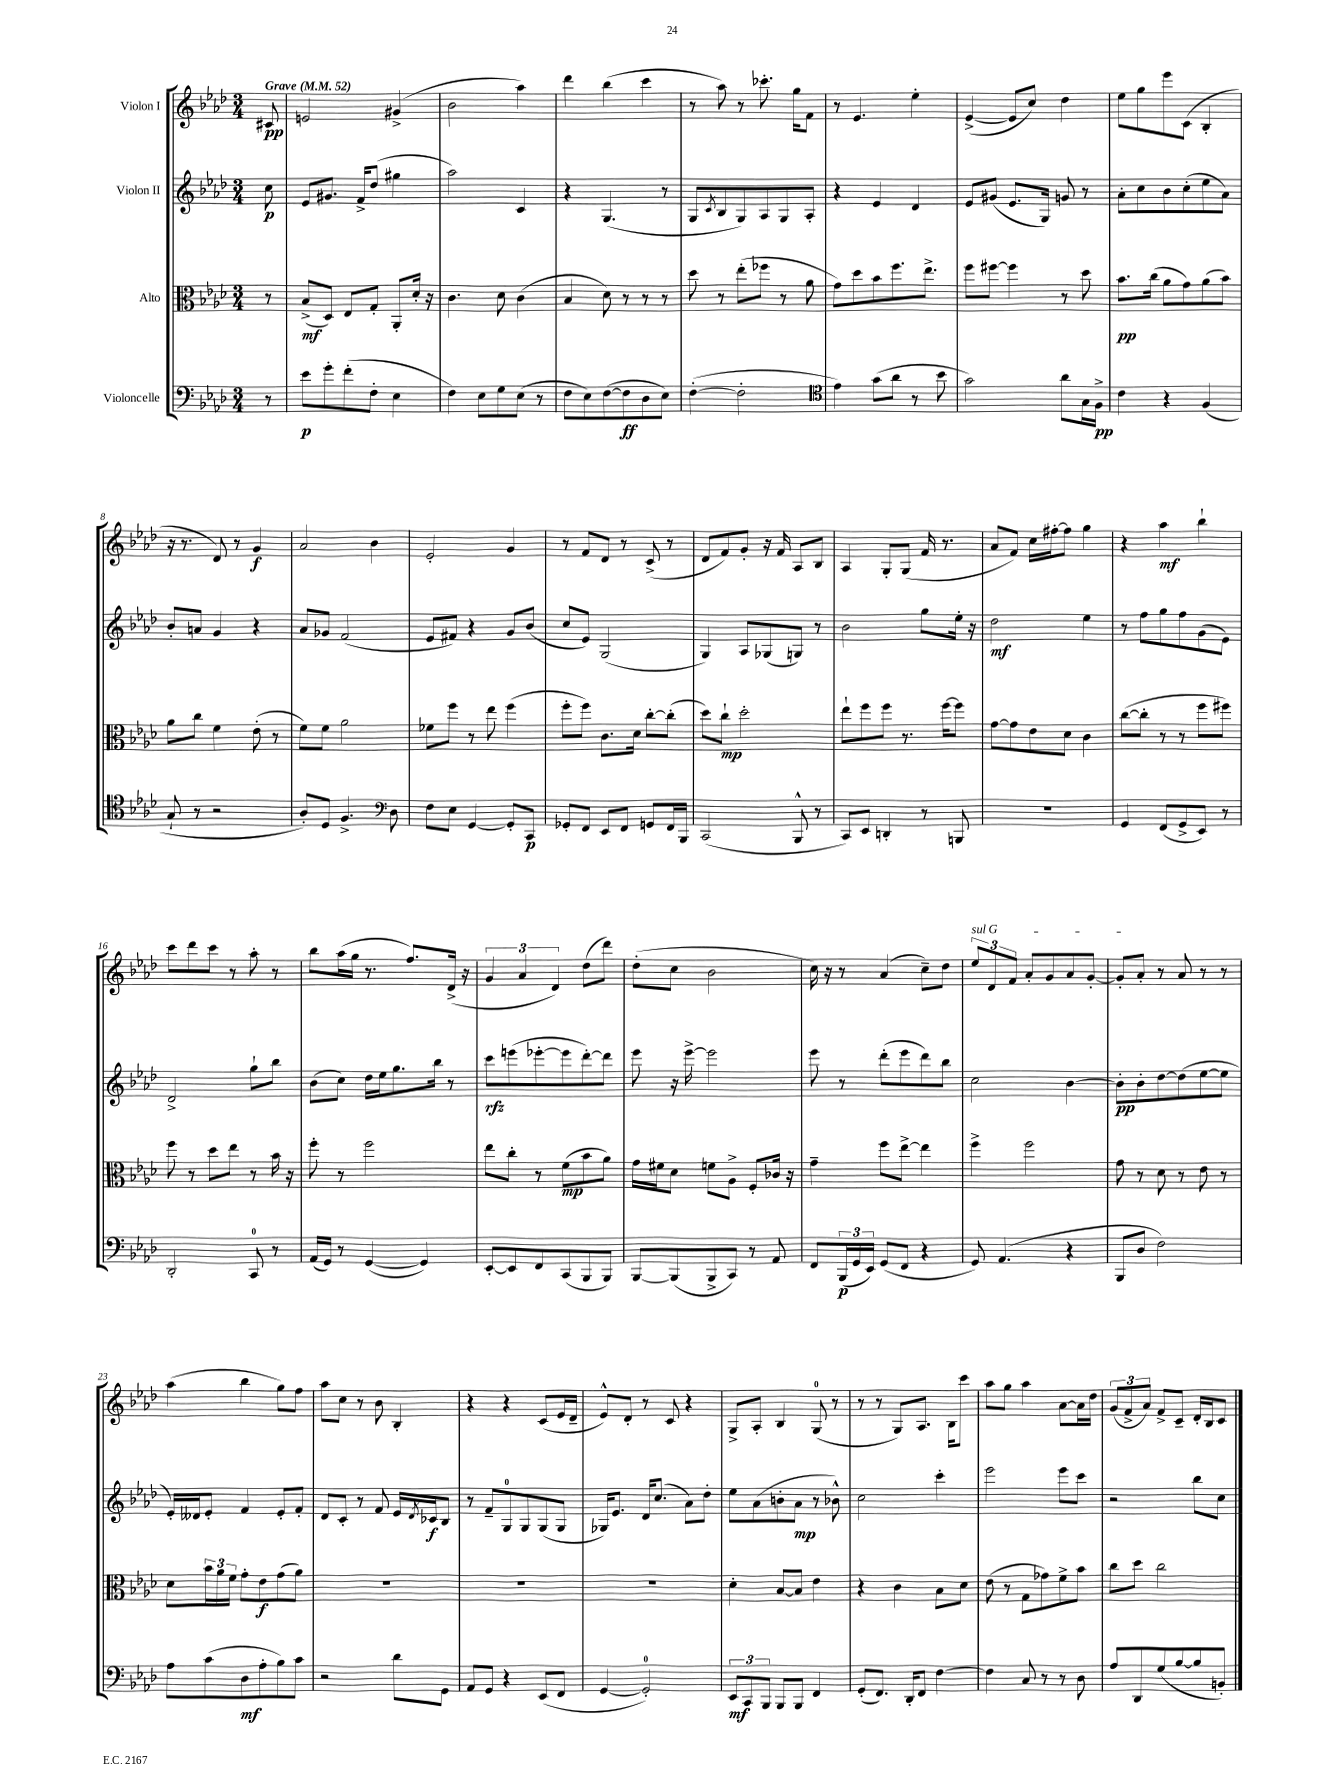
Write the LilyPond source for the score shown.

<<
\new StaffGroup <<
\new Staff = "s0" \with { instrumentName = "Violon I" } {
    \clef treble \key aes \major \numericTimeSignature \time 3/4 \partial 8 \tempo "Grave" 4 = 52
    cis'8\pp |
    e'2 gis'4->( |
    bes'2 aes''4) |
    des'''4 bes''4( c'''4 |
    r8 aes''8) r8 ces'''8.-. g''16 f'8 |
    r8 ees'4. ees''4-. |
    ees'4~->( ees'8 c''8) des''4 |
    ees''8 g''8 ees'''8 c'8( bes4-. |
    r16 r8. des'8) r8 g'4\f |
    aes'2 bes'4 |
    ees'2-. g'4 |
    r8 f'8 des'8 r8 c'8->( r8 |
    des'8 f'8) g'8-. r16 f'16 aes8 bes8 |
    aes4 g8-. g8( f'16 r8. |
    aes'8 f'8) c''16 fis''16~-. fis''8 g''4 |
    r4 aes''4\mf bes''4-! |
    c'''8 des'''8 c'''8 r8 aes''8-. r8 |
    bes''8 aes''16( g''16 r8. f''8.) des'16->( r16 |
    \tuplet 3/2 { g'4 aes'4 des'4) } des''8( des'''8) |
    des''8-.( c''8 bes'2 |
    c''16) r16 r8 aes'4( c''8--) des''8 |
    \tuplet 3/2 { \once \override TextSpanner.bound-details.left.text = \markup { \italic "sul G" } ees''8\startTextSpan des'8 f'8 } aes'8-. g'8 aes'8 g'8~-. |
    g'8-. aes'8-.\stopTextSpan r8 aes'8 r8 r8 |
    aes''4( bes''4 g''8) f''8 |
    aes''8 c''8 r8 bes'8 bes4-. |
    r4 r4 c'8( ees'16 des'16-- |
    ees'8-^) des'8-. r8 c'8 r4 |
    g8-> aes8-. bes4 g8-0( r8 |
    r8 r8 g8) aes8. bes16 c'''8 |
    aes''8 g''8 aes''4 aes'8~ aes'16 des''16 |
    \tuplet 3/2 { g'8( f'8-> aes'8) } f'8-> c'8-- des'16-. bes16 c'8 \bar "|." |
}
\new Staff = "s1" \with { instrumentName = "Violon II" } {
    \clef treble \key aes \major \numericTimeSignature \time 3/4 \partial 8
    c''8\p |
    ees'8 gis'8. f'16-> des''8( gis''4 |
    aes''2) c'4 |
    r4 g4.( r8 |
    g8 \acciaccatura { c'8 } bes8 g8) aes8 g8 aes8-. |
    r4 ees'4 des'4 |
    ees'8 gis'8( ees'8. g16) g'8 r8 |
    aes'8-. c''8 bes'8 c''8-.( ees''8 aes'8) |
    bes'8-. a'8 g'4 r4 |
    aes'8 ges'8 f'2( |
    ees'8 fis'8) r4 g'8 bes'8( |
    c''8 ees'8) g2( |
    g4) aes8 ges8( g8) r8 |
    bes'2 g''8 ees''16-. r16 |
    des''2\mf ees''4 |
    r8 f''8 g''8 f''8 g'8( ees'8) |
    des'2-> g''8-! bes''8 |
    bes'8( c''8) des''16 ees''16 g''8. bes''16 r8 |
    c'''8\rfz e'''8( ees'''8~-. ees'''8 des'''8~-.) des'''8 |
    ees'''8 r16 ees'''16~-> ees'''2 |
    ees'''8 r8 des'''8-.( ees'''8 des'''8) bes''8 |
    c''2 bes'4~ |
    bes'8-.\pp bes'8-. des''8~ des''8( ees''8~ ees''8 |
    ees'16-.) deses'16 ees'8-. f'4 ees'8-. f'8-. |
    des'8 c'8-. r8 f'8 ees'16 \acciaccatura { des'8 } ces'16\f bes8 |
    r8 f'8-- g8-0 g8 g8( g8 |
    ges16) ees'8. des'16 c''8.( aes'8) des''8-. |
    ees''8 aes'8( b'8-. aes'8\mp r8 bes'8-^) |
    c''2 c'''4-. |
    ees'''2 ees'''8 c'''8 |
    r2 bes''8 c''8 \bar "|." |
}
\new Staff = "s2" \with { instrumentName = "Alto" } {
    \clef alto \key aes \major \numericTimeSignature \time 3/4 \partial 8
    r8 |
    bes8->\mf( des8) ees8 g8-. aes,8-. des'16-. r16 |
    c'4. des'8 c'4( |
    bes4 des'8) r8 r8 r8 |
    des''8 r8 ees''8-.( fes''8 r8 aes'8 |
    g'8) des''8 bes'8 f''8. ees''8.-> |
    f''8 fis''8~ fis''4 r8 des''8 |
    bes'8.\pp c''16( aes'8 g'8) aes'8( bes'8) |
    aes'8 c''8 f'4 ees'8-.( r8 |
    f'8) f'8 aes'2 |
    fes'8 f''8 r8 ees''8 f''4( |
    f''8-. f''8) c'8. des'16 c''8~-. c''8-.( |
    des''8) c''8-!\mp des''2-. |
    ees''8-! f''8 f''8 r8. f''16~ f''8 |
    g'8~ g'8 ees'8 des'8 c'4 |
    c''8~( c''8-. r8 r8 f''8 fis''8) |
    f''8 r8 des''8 ees''8 r8 bes'16 r16 |
    f''8-. r8 f''2 |
    ees''8 c''8-. r8 f'8\mp( bes'8 aes'8) |
    g'16 fis'16 des'8 f'8 aes8-> f8-. ces'16 r16 |
    g'4-- f''8 ees''8~-> ees''4 |
    f''4-> f''2 |
    g'8 r8 des'8 r8 ees'8 r8 |
    des'8 \tuplet 3/2 { bes'16 aes'16 f'16 } g'8-. ees'8\f g'8( aes'8) |
    R2. |
    R2. |
    R2. |
    des'4-. bes8~ bes8 ees'4 |
    r4 c'4 bes8 des'8 |
    ees'8( r8 g8 ges'8) f'8-> bes'8 |
    c''8 des''8 c''2 \bar "|." |
}
\new Staff = "s3" \with { instrumentName = "Violoncelle" } {
    \clef bass \key aes \major \numericTimeSignature \time 3/4 \partial 8
    r8 |
    ees'8\p g'8-. f'8-.( f8-. ees4 |
    f4) ees8 g8 ees8( r8 |
    f8 ees8) f8~( f8\ff des8 ees8) |
    f4~-.( f2-. |
    \clef tenor ees'4) g'8( aes'8 r8 bes'8 |
    g'2) aes'8 g16 f16->\pp |
    c'4 r4 f4( |
    g8-! r8 r2 |
    aes8-.) des8 f4.-> \clef bass des8 |
    f8 ees8 g,4~ g,8-. c,8\p |
    ges,8-. f,8 ees,8 f,8 g,8 f,16 bes,,16 |
    c,2( bes,,8-^ r8 |
    c,8) ees,8 d,4-. r8 b,,8 |
    R2. |
    g,4 f,8( g,8-> ees,8) r8 |
    des,2-. c,8-0 r8 |
    aes,16( g,16) r8 g,4~( g,4) |
    ees,8~-. ees,8 f,8 c,8( bes,,8 bes,,8) |
    bes,,8~ bes,,8( bes,,8-> c,8) r8 aes,8 |
    f,8 \tuplet 3/2 { bes,,16\p( g,16 ees,16) } g,8( f,8 r4 |
    g,8) aes,4.( r4 |
    bes,,8 des8 f2) |
    aes8 c'8( des8\mf aes8-. bes8) c'8 |
    r2 des'8 g,8 |
    aes,8 g,8 r4 ees,8( f,8 |
    g,4~ g,2-0-.) |
    \tuplet 3/2 { ees,8\mf c,8 bes,,8 } bes,,8 bes,,8 f,4 |
    g,8-.( f,8.) des,16-. f,8 f4~ |
    f4 c8 r8 r8 des8 |
    aes8 des,8 g8( bes8~ bes8 b,8-.) \bar "|." |
}
>>
>>
